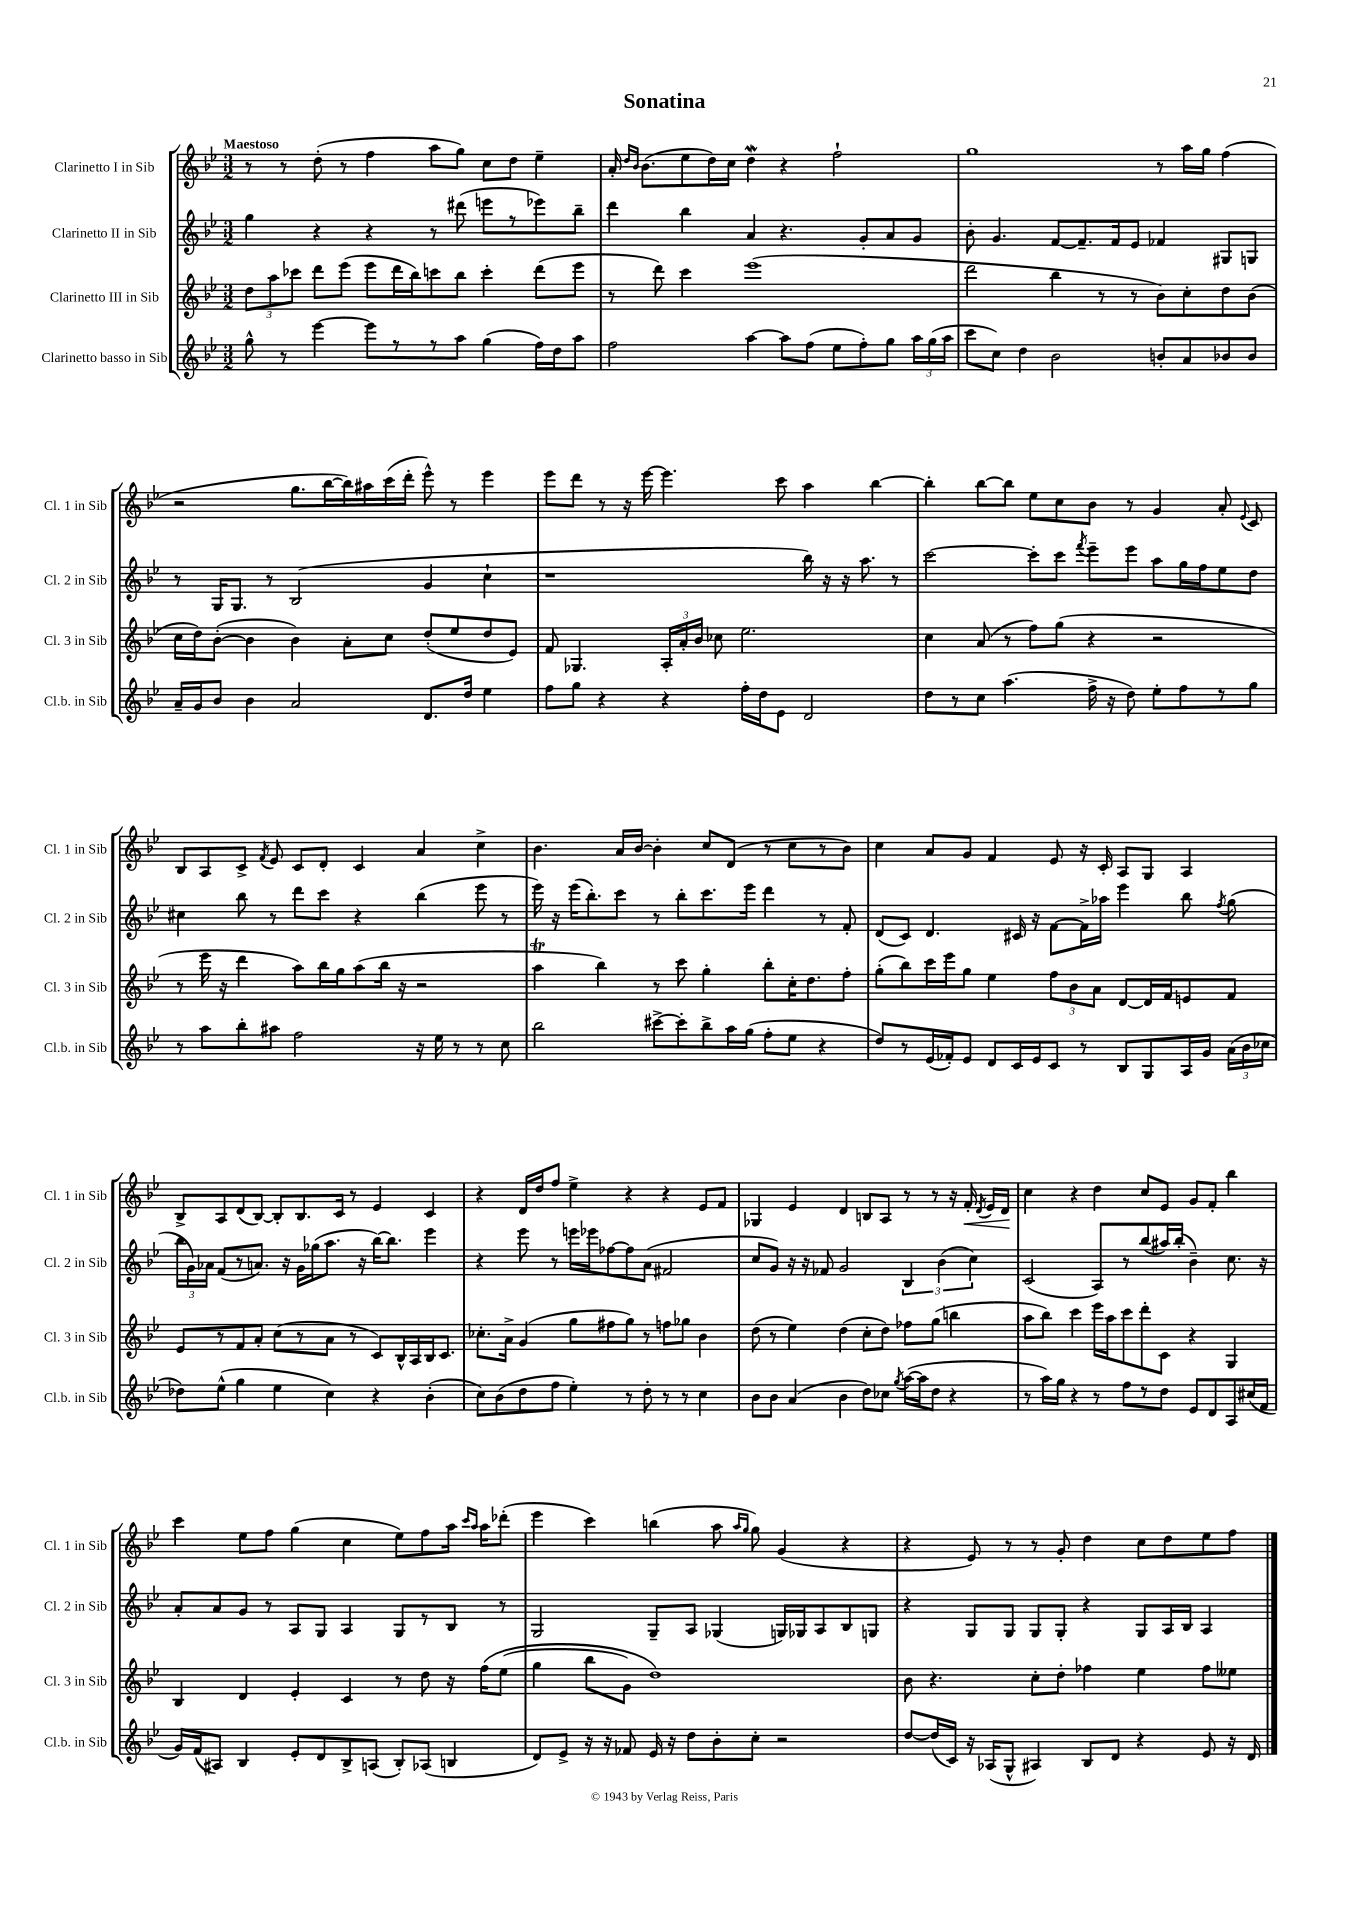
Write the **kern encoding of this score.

**kern	**kern	**kern	**kern	**dynam
*part4	*part3	*part2	*part1	*part1
*staff4	*staff3	*staff2	*staff1	*staff1
*I"Clarinetto basso in Sib	*I"Clarinetto III in Sib	*I"Clarinetto II in Sib	*I"Clarinetto I in Sib	*
*I'Cl.b. in Sib	*I'Cl. 3 in Sib	*I'Cl. 2 in Sib	*I'Cl. 1 in Sib	*
*clefG2	*clefG2	*clefG2	*clefG2	*
*k[b-e-]	*k[b-e-]	*k[b-e-]	*k[b-e-]	*
*M3/2	*M3/2	*M3/2	*M3/2	*
=1	=1	=1	=1	=1
!	!	!	!LO:TX:a:B:t=Maestoso	!
8gg^^\	12dd\L	4gg\	8r	.
.	12aa\	.	.	.
8r	.	.	8r	.
.	12ccc-X\J	.	.	.
[4eee-\	8ddd\L	4r	(8dd'\	.
.	(8eee-\J	.	8r	.
8eee-\L]	8eee-\L	4r	4ff\	.
8r	16ddd\L	.	.	.
.	16bb-\J)	.	.	.
8r	8cccn\	8r	8aa\L	.
8aa\J	8bb-\J	(8ddd#X\	8gg\J)	.
(4gg\	4ccc'\	8eeen\L	8cc\L	.
.	.	8r	8dd\J	.
16ff\LL)	(8ddd\L	8eee-X\)	4ee-~\	.
16dd\J	.	.	.	.
8aa\J	8eee-\J	8bb-~\J	.	.
=2	=2	=2	=2	=2
2ff\	8r	4ddd\	16a'/	.
.	.	.	16qqdd/LL	.
.	.	.	16qqb-/JJ	.
.	.	.	(8.b-\L	.
.	8ddd\)	.	.	.
.	4ccc\	4bb-\	8ee-\	.
.	.	.	16dd\L)	.
.	.	.	16cc\JJ	.
[4aa\	(1eee-	4a/	4ddW\	.
8aa\L]	.	4.r	4r	.
(8ff\J	.	.	.	.
8ee-\L	.	.	2ff`\	.
8ff'\)	.	8g'/L	.	.
8gg\J	.	8a/	.	.
24aa\LL	.	8g/J	.	.
(24gg\	.	.	.	.
24aa\JJ	.	.	.	.
=3	=3	=3	=3	=3
8ccc\L	2ddd\	8b-'\	1gg	.
8cc\J)	.	4.g/	.	.
4dd\	.	.	.	.
2b-\	4bb-\	[8f/L	.	.
.	.	8.f~/]	.	.
.	8r	.	.	.
.	.	16f/k	.	.
.	8r	8e-/J	.	.
8bn'/L	8b-\L)	4f-X/	8r	.
8a/	8cc'\	.	16aa\LL	.
.	.	.	16gg\JJ	.
8b-X/	8dd\	8G#X/L	(4ff\	.
8b-/J	(8b-\J	8Gn/J	.	.
!!LO:LB:g=z
=4	=4	=4	=4	=4
16a~/LL	16cc\LL	8r	2r	.
16g/J	16dd\J)	.	.	.
8b-/J	([8b-'\J	16G/KL	.	.
.	.	8.G/J	.	.
4b-\	4b-\]	.	.	.
.	.	8r	.	.
2a/	4b-\)	(2B-/	8.gg\L	.
.	.	.	[16bb-\L	.
.	8a'\L	.	16bb-\])	.
.	.	.	16aa#X\	.
.	8cc\J	.	(16ccc\	.
.	.	.	16ddd'\JJ	.
8.d/L	(8dd'/L	4g/	8eee-^^\)	.
.	8ee-/	.	8r	.
16dd/Jk	.	.	.	.
4ee-\	8dd/	4cc`\	4eee-\	.
.	8e-/J)	.	.	.
=5	=5	=5	=5	=5
8ff\L	8f/	1r	8eee-\L	.
8gg\J	4.G-X/	.	8ddd\J	.
4r	.	.	8r	.
.	.	.	16r	.
.	.	.	[16eee-\	.
4r	24A'/LL	.	4.eee-\]	.
.	24a'/	.	.	.
.	24b-/JJ	.	.	.
.	8cc-X\	.	.	.
16ff'\LL	2.ee-\	.	.	.
16dd\J	.	.	.	.
8e-\J	.	.	8ccc\	.
2d/	.	16bb-\)	4aa\	.
.	.	16r	.	.
.	.	16r	.	.
.	.	8.aa\	.	.
.	.	.	[4bb-\	.
.	.	8r	.	.
=6	=6	=6	=6	=6
8dd\L	4cc\	[2ccc\	4bb-'\]	.
8r	.	.	.	.
8cc\J	(8a/	.	[8bb-\L	.
(4.aa\	8r	.	8bb-\J]	.
.	8ff\L)	8ccc'\L]	8ee-\L	.
.	(8gg\J	8ccc\J	8cc\	.
.	.	8qfff/	.	.
16ff^\	4r	8eee-~\L	8b-\J	.
16r	.	.	.	.
8dd\)	.	8eee-\J	8r	.
8ee-'\L	2r	8aa\L	4g/	.
8ff\	.	16gg\L	.	.
.	.	16ff\J	.	.
8r	.	8ee-\	8a'/	.
.	.	.	8qqe-/	.
8gg\J	.	8dd\J	8c/	.
!!LO:LB:g=z
=7	=7	=7	=7	=7
8r	8r	4cc#X\	8B-/L	.
8aa\L	16eee-\	.	8A/	.
.	16r	.	.	.
8bb-'\	4ddd\	8bb-\	8c^/J	.
.	.	.	8qf/	.
8aa#X\J	.	8r	8e-/	.
2ff\	8aa\L)	8ddd\L	8c/L	.
.	16bb-\L	8ccc\J	8d'/J	.
.	16gg\J	.	.	.
.	(8aa\	4r	4c/	.
.	16bb-\Jk	.	.	.
.	16r	.	.	.
16r	2r	(4bb-\	4a/	.
16ee-\	.	.	.	.
8r	.	.	.	.
8r	.	8eee-\	4cc^\	.
8cc\	.	8r	.	.
=8	=8	=8	=8	=8
2bb-\	4aat\	16eee-\)	4.b-\	.
.	.	16r	.	.
.	.	(16eee-\KL	.	.
.	.	8.bb-'\)	.	.
.	4bb-\)	.	.	.
.	.	8ccc\J	16a/LL	.
.	.	.	[16b-/JJ	.
[8ccc#X^\L	8r	8r	4b-'\]	.
8ccc#'\]	8ccc\	8bb-'\L	.	.
8bb-^\	4gg'\	8.ccc\	8cc/L	.
16aa\L	.	.	(8d/J	.
(16gg\JJ	.	16eee-\Jk	.	.
8ff'\L	8bb-'\L	4ddd\	8r	.
8ee-\J	16cc'\K	.	8cc\L	.
.	8.dd\	.	.	.
4r	.	8r	8r	.
.	8ff'\J	8f'/	8b-\J)	.
=9	=9	=9	=9	=9
8dd/L)	(8gg'\L	(8d/L	4cc\	.
8r	8bb-\)	8c/J)	.	.
(16e-/L	16ccc\L	4.d/	8a/L	.
16f-X'/J)	16eee-\J	.	.	.
8e-/J	8gg\J	.	8g/J	.
8d/L	4ee-\	.	4f/	.
16c/L	.	16c#X/	.	.
16e-/J	.	16r	.	.
8c/J	12ff\L	[8f\L	8e-/	.
.	12b-\	.	.	.
8r	.	16f^\L]	16r	.
.	12a\J	.	.	.
.	.	16aa-X\JJ	16c'/	.
8B-/L	[8d/L	4eee-\	8A/L	.
8G/	16d/L]	.	8G/J	.
.	16f/J	.	.	.
16A/L	8en/	8bb-\	4A/	.
16g/JJ	.	.	.	.
.	.	8qff/	.	.
(24a\LL	8f/J	(8gg\	.	.
24b-\	.	.	.	.
24cc-X\JJ	.	.	.	.
!!LO:LB:g=z
=10	=10	=10	=10	=10
8dd-X\L)	8e-/L	24bb-\LL	8B-^/L	.
.	.	24g\)	.	.
.	.	24a-X\JJ	.	.
(8ee-^^\J	8r	(8f/L	8A/	.
4gg\	8f/	8r	(8d/	.
.	8a'/J	8.an/J)	[8B-/J)	.
4ee-\	(8cc\L	.	8B-'/L]	.
.	.	16r	.	.
.	8r	16g\LL	8.B-/	.
.	.	(16gg-X\J	.	.
4cc\)	8a\J	8.aa\J	.	.
.	.	.	16c/Jk	.
.	8r	.	8r	.
.	.	16r	.	.
4r	8c/L)	[16bb-\KL)	4e-/	.
.	.	8.bb-\J]	.	.
.	16B-^^/L	.	.	.
.	16A/	.	.	.
(4b-'\	16B-/J	4eee-\	4c/	.
.	8.c/J	.	.	.
=11	=11	=11	=11	=11
8cc\L)	8.cc-X'\L	4r	4r	.
(8b-\	.	.	.	.
.	16a^\Jk	.	.	.
8dd\	(4g/	8eee-\	16d/LL	.
.	.	.	16dd/J	.
8ff\J	.	8r	8ff/J	.
4ee-'\)	8gg\L	16eeen\LL	4ee-^\	.
.	.	16eee-X\J	.	.
.	8ff#X\	[8ff-X\	.	.
8r	8gg\J)	8ff-\]	4r	.
8dd'\	8r	(8a\J	.	.
8r	8ffn\L	2f#X/	4r	.
8r	8gg-X\J	.	.	.
4cc\	4b-\	.	8e-/L	.
.	.	.	8f/J	.
=12	=12	=12	=12	=12
8b-\L	(8dd\	8cc/L	4G-X/	.
8b-\J	8r	8g/J)	.	.
(4a/	4ee-\)	16r	4e-/	.
.	.	16r	.	.
.	.	8f-X/	.	.
4b-\	(4dd\	2g/	4d/	.
8dd\L)	8cc'\L	.	8Bn/L	.
8cc-X\J	8dd\J)	.	8A/J	.
8qgg/	.	.	.	.
([16aa\LL	8ff-X\L	6B-/	8r	.
16aa\J]	.	.	.	.
8dd\J	(8gg\J	.	8r	.
.	.	(6b-\	.	.
4r	4bbn\	.	16r	.
!	!	!	!	!LO:HP:b
.	.	.	16f'/	<
.	.	6cc\)	.	.
.	.	.	8qd/	.
.	.	.	16e-/LL	.
.	.	.	16d/JJ	.
.	.	.	.	[
=13	=13	=13	=13	=13
8r	8aa\L	(2c/	4cc\	.
16aa\LL)	8bb-\J)	.	.	.
16gg\JJ	.	.	.	.
4r	4ccc\	.	4r	.
8r	16eee-\LL	8A/L)	4dd\	.
.	16aa\J	.	.	.
8ff\L	8ccc\	8r	.	.
8r	8ddd'\	(8bb-/	8cc/L	.
8dd\J	8c\J	16aa#X/L)	8e-/J	.
.	.	(16bb-'/JJ	.	.
8e-/L	4r	4b-~\)	8g/L	.
8d/	.	.	8f'/J	.
8A/	4G/	8.cc\	4bb-\	.
(16cc#X/L	.	.	.	.
16f/JJ	.	16r	.	.
!!LO:LB:g=z
=14	=14	=14	=14	=14
16g/LL)	4B-/	8a'/L	4ccc\	.
(16f/J	.	.	.	.
8A#X/J)	.	8a/	.	.
4B-/	4d/	8g/J	8ee-\L	.
.	.	8r	8ff\J	.
8e-'/L	4e-'/	8A/L	(4gg\	.
8d/	.	8G/J	.	.
8B-^/	4c/	4A/	4cc\	.
(8An/J	.	.	.	.
8B-'/L)	8r	8G/L	8ee-\L)	.
(8A-X/J	8dd\	8r	8ff\	.
4Bn/	16r	8B-/J	16aa\Jk	.
.	.	.	16qqccc/LL	.
.	.	.	16qqaa/JJ	.
.	(16ff\KL	.	16aa\KL	.
.	(8ee-\J	8r	(8ddd-X'\J	.
=15	=15	=15	=15	=15
8d/L)	4gg\	2G/	4eee-\	.
8e-^/J	.	.	.	.
16r	8bb-\L	.	4ccc\)	.
16r	.	.	.	.
8f-X/	8g\J)	.	.	.
16e-/	1dd)	8G~/L	(4bbn\	.
16r	.	.	.	.
8dd\L	.	8A/J	.	.
8b-'\	.	(4G-X/	8aa\	.
.	.	.	16qqaa/LL	.
.	.	.	16qqgg/JJ	.
8cc'\J	.	.	8gg\)	.
2r	.	16Gn/LL)	(4g/	.
.	.	16G-X/J	.	.
.	.	8A/	.	.
.	.	8B-/	4r	.
.	.	8Gn/J	.	.
=16	=16	=16	=16	=16
[8dd/L	8b-\	4r	4r	.
(16dd/L]	4.r	.	.	.
16c/JJ)	.	.	.	.
16r	.	8G/L	8e-/)	.
(16A-X/KL	.	.	.	.
8G^^/J	.	8G/J	8r	.
4A#X/)	8cc'\L	8G/L	8r	.
.	8dd'\J	8G'/J	8g'/	.
8B-/L	4ff-X\	4r	4dd\	.
8d/J	.	.	.	.
4r	4ee-\	8G/L	8cc\L	.
.	.	16A/L	8dd\	.
.	.	16B-/JJ	.	.
8e-/	8ff-\L	4A/	8ee-\	.
16r	8ee--X\J	.	8ff\J	.
16d/	.	.	.	.
==	==	==	==	==
*-	*-	*-	*-	*-
